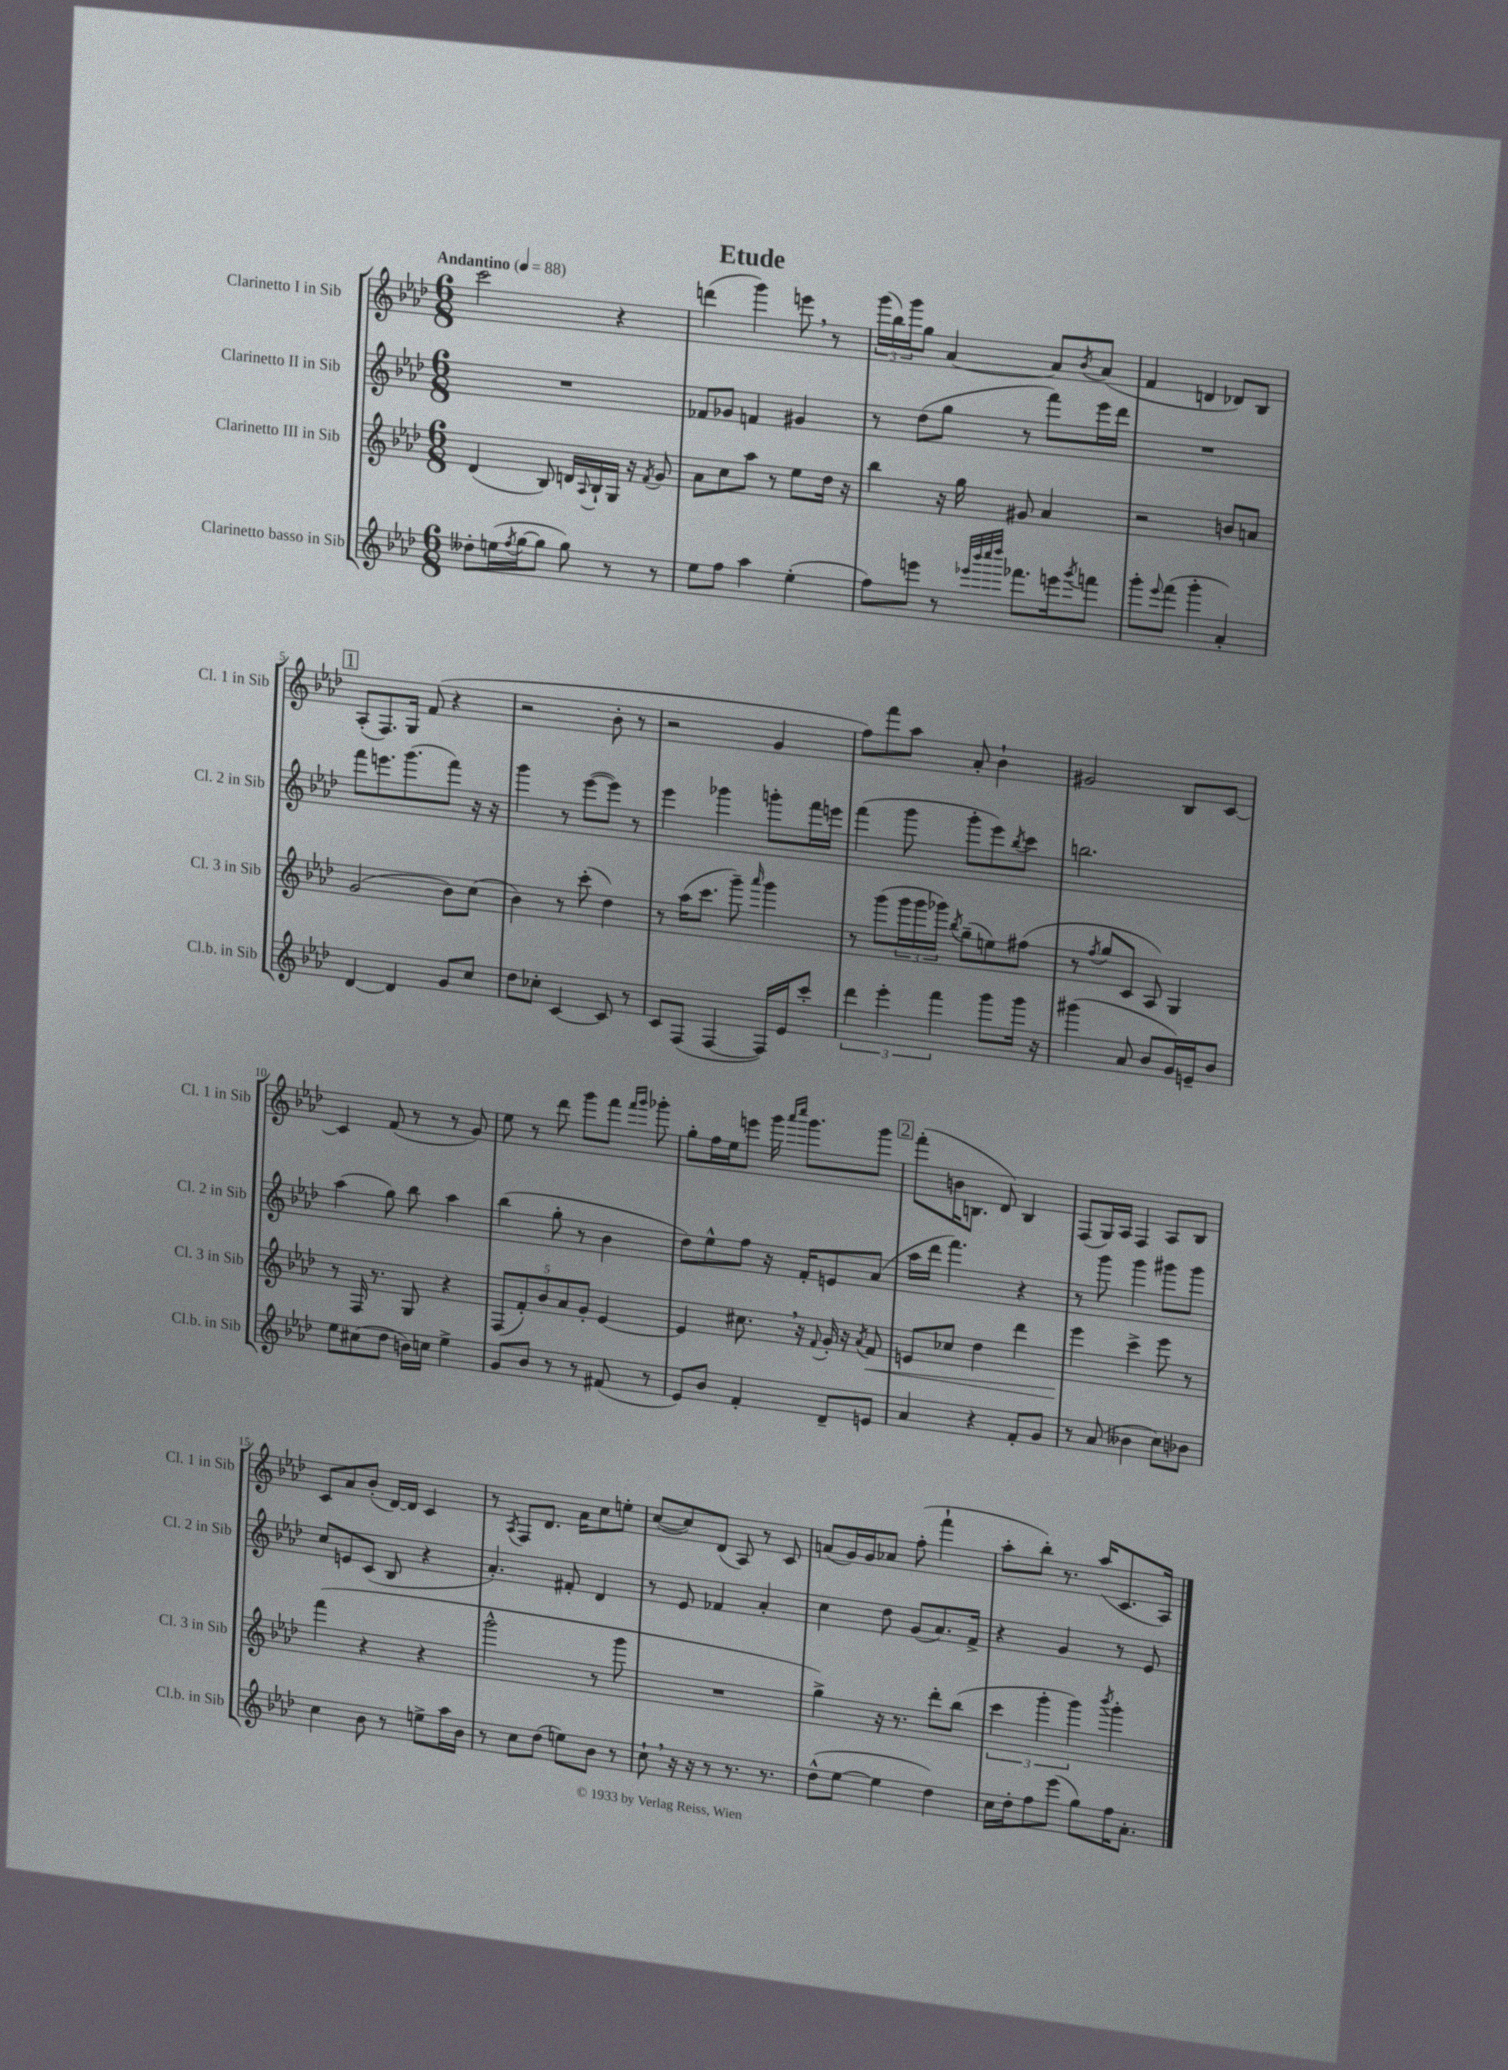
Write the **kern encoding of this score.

**kern	**kern	**kern	**kern
*staff4	*staff3	*staff2	*staff1
*clefG2	*clefG2	*clefG2	*clefG2
*k[b-e-a-d-]	*k[b-e-a-d-]	*k[b-e-a-d-]	*k[b-e-a-d-]
*M6/8	*M6/8	*M6/8	*M6/8
*MM88	*MM88	*MM88	*MM88
8dd--'	(4d-	2.r	2ccc
(16ee	.	.	.
8qff	.	.	.
[16gg	.	.	.
8gg]	8B-)	.	.
8gg)	16d	.	.
.	8qqA-	.	.
.	16B-`	.	.
8r	16G	.	4r
.	16r	.	.
.	8qf	.	.
8r	8g	.	.
=	=	=	=
8ee-	8a-	8f-	(4ddd
8ff	8cc	8g-	.
4aa-	8aa-	4f	4ggg)
.	8r	.	.
(4ee-'	8ee-	4g#	8eee
.	16dd-	.	8r
.	16r	.	.
=	=	=	=
8ff)	4bb-	8r	(24ggg
.	.	.	24bb-)
.	.	.	24ggg
8eee	.	(8dd-	8gg
8r	16r	8gg	[4a-
.	16gg	.	.
32qqeee-	.	.	.
32qqbbb-	.	.	.
32qqcccc	.	.	.
32qqdddd-	.	.	.
8.fff-	8g#	8r	.
.	4a-	8fff)	8a-]
16eee	.	.	.
8qggg	.	.	8qb-
8fff	.	16eee-	(8a-
.	.	16ddd-	.
=	=	=	=
8ggg'	2r	2.r	4f
8qqeee-	.	.	.
(8fff	.	.	.
4ggg'	.	.	4d
4a-')	8b	.	8d-)
.	8a	.	8B-
=	=	=	=
[4d-	(2g	8fff	(8A-'
.	.	8.eee	8.F)
4d-]	.	.	.
.	.	(8.ggg	16G
.	.	.	(8f
8g	8b-)	8fff)	4r
8cc	(8cc	16r	.
.	.	16r	.
=	=	=	=
8dd-	4b-)	4ggg	2r
8cc-'	.	.	.
[4c	8r	8r	.
.	(8ccc'	([8eee-	.
8c]	4dd-)	8eee-])	8b-'
8r	.	8r	8r
=	=	=	=
8c	8r	4eee-	2r
(8F	(16aa-	.	.
.	8.ccc	.	.
[4F	.	4ggg-	.
.	8ggg~)	.	.
.	16qqaaa-	.	.
16F])	4ggg	8ggg'	4g
16e-	.	.	.
8ccc'	.	16fff	.
.	.	16eee	.
=	=	=	=
6ddd-	8r	(4fff	8ff)
.	(8ggg	.	8fff
6eee-'	.	.	.
.	24ggg	8ggg	8aa-
.	24ggg	.	.
6fff	24ggg-)	.	.
.	8qbb-	.	.
.	(8gg~	8ggg'	8a-'
8ggg	8ee)	8eee-)	4b-`
.	.	8qbb-	.
16ggg	(8ff#	8ccc	.
16r	.	.	.
=	=	=	=
(4ggg#	8r	2.bb	2g#
.	8qff	.	.
.	8gg	.	.
8a-	8c	.	.
8b-	8A-)	.	.
16g)	4G	.	8B-
16e~	.	.	.
8b-	.	.	[8c
=	=	=	=
8ee-	8r	(4aa-	4c]
(8cc#	16F	.	.
.	8.r	.	.
8dd-	.	8gg)	(8f
16b)	8G	8bb-	8r
16cc	.	.	.
4ee-^	4r	4aa-	8r
.	.	.	8g)
=	=	=	=
8g	(10F	(4bb-	8ee-
.	10f')	.	.
8b-	.	.	8r
.	10b-	.	.
8r	.	8gg'	8ddd-
.	10a-	.	.
8r	.	8r	8ggg
.	10g'	.	.
(8f#	[4e-	4b-	8fff
.	.	.	16qqfff
.	.	.	16qqggg
8r	.	.	8ggg-'
=	=	=	=
8e-)	4e-]	8dd-)	8gg'
8b-	.	8ee-^^	16ff
.	.	.	16ee-
4f'	8.cc#	8ff	8eee
.	.	16r	16ggg
.	.	.	16qqaaa-
.	.	.	16qqcccc
.	16r	16f'	8.ggg
.	8qqf	.	.
8d-~	16g'	8e	.
.	16r	.	.
.	8qa-	.	.
8e	8f	(8a-	8ggg
=	=	=	=
4a-	8e	16aa-	(8fff'
.	.	16ddd-	.
.	8cc-	4.fff)	16b
.	.	.	8.B
4r	4dd-	.	.
.	.	.	8d-)
8f'	4ddd-	4r	4B
8g	.	.	.
=	=	=	=
8r	4eee-	8r	(8F
(8a-	.	8ggg	16G)
.	.	.	16A-
4b--	4ccc^	4ggg	4F
8cc)	8eee-	8ggg#	8A-
8b-	8r	8ggg#	8B-
=	=	=	=
4cc	(4fff	8cc	8c
.	.	8e	8a-
8b-	4r	(8c	(8b-'
8r	.	8B-	[16d-)
.	.	.	16d-]
8ee^	4r	4r	4c
16aa-	.	.	.
16b-	.	.	.
=	=	=	=
8r	2ggg^^	4.a-')	8r
.	.	.	8qA-
8cc	.	.	8F
(8dd-	.	.	8.d-
8ee)	.	8f#'	.
.	.	.	16a-
8b-	8r	4d-	8cc
8r	8ggg	.	8ee'
=	=	=	=
8cc`	2.r	8r	([8cc
16r	.	8e-	8cc])
16r	.	.	.
8r	.	4f-	(8d-
8.r	.	.	8A-)
.	.	4a-'	8r
8.r	.	.	.
.	.	.	8c
=	=	=	=
(8dd-^^	4gg^)	4cc	(8a
[8ee-	.	.	16g)
.	.	.	16g
4ee-]	16r	8dd-	8a-
.	8.r	.	.
.	.	(8g	(8ff'
4dd-)	8ddd-'	8.a-)	4fff`
.	(8bb-	.	.
.	.	16f^	.
=	=	=	=
16cc	6ccc	4r	8aa-'
16dd-'	.	.	.
8ff	.	.	8bb-')
.	6ggg'	.	.
(8eee-	.	4g	8.r
.	6ggg)	.	.
8gg)	.	.	.
.	.	.	(16aa-
.	8qbbb-	.	.
16ff	4ggg'	8r	8.c
8.a-'	.	.	.
.	.	8e-	.
.	.	.	16A-)
==	==	==	==
*-	*-	*-	*-
